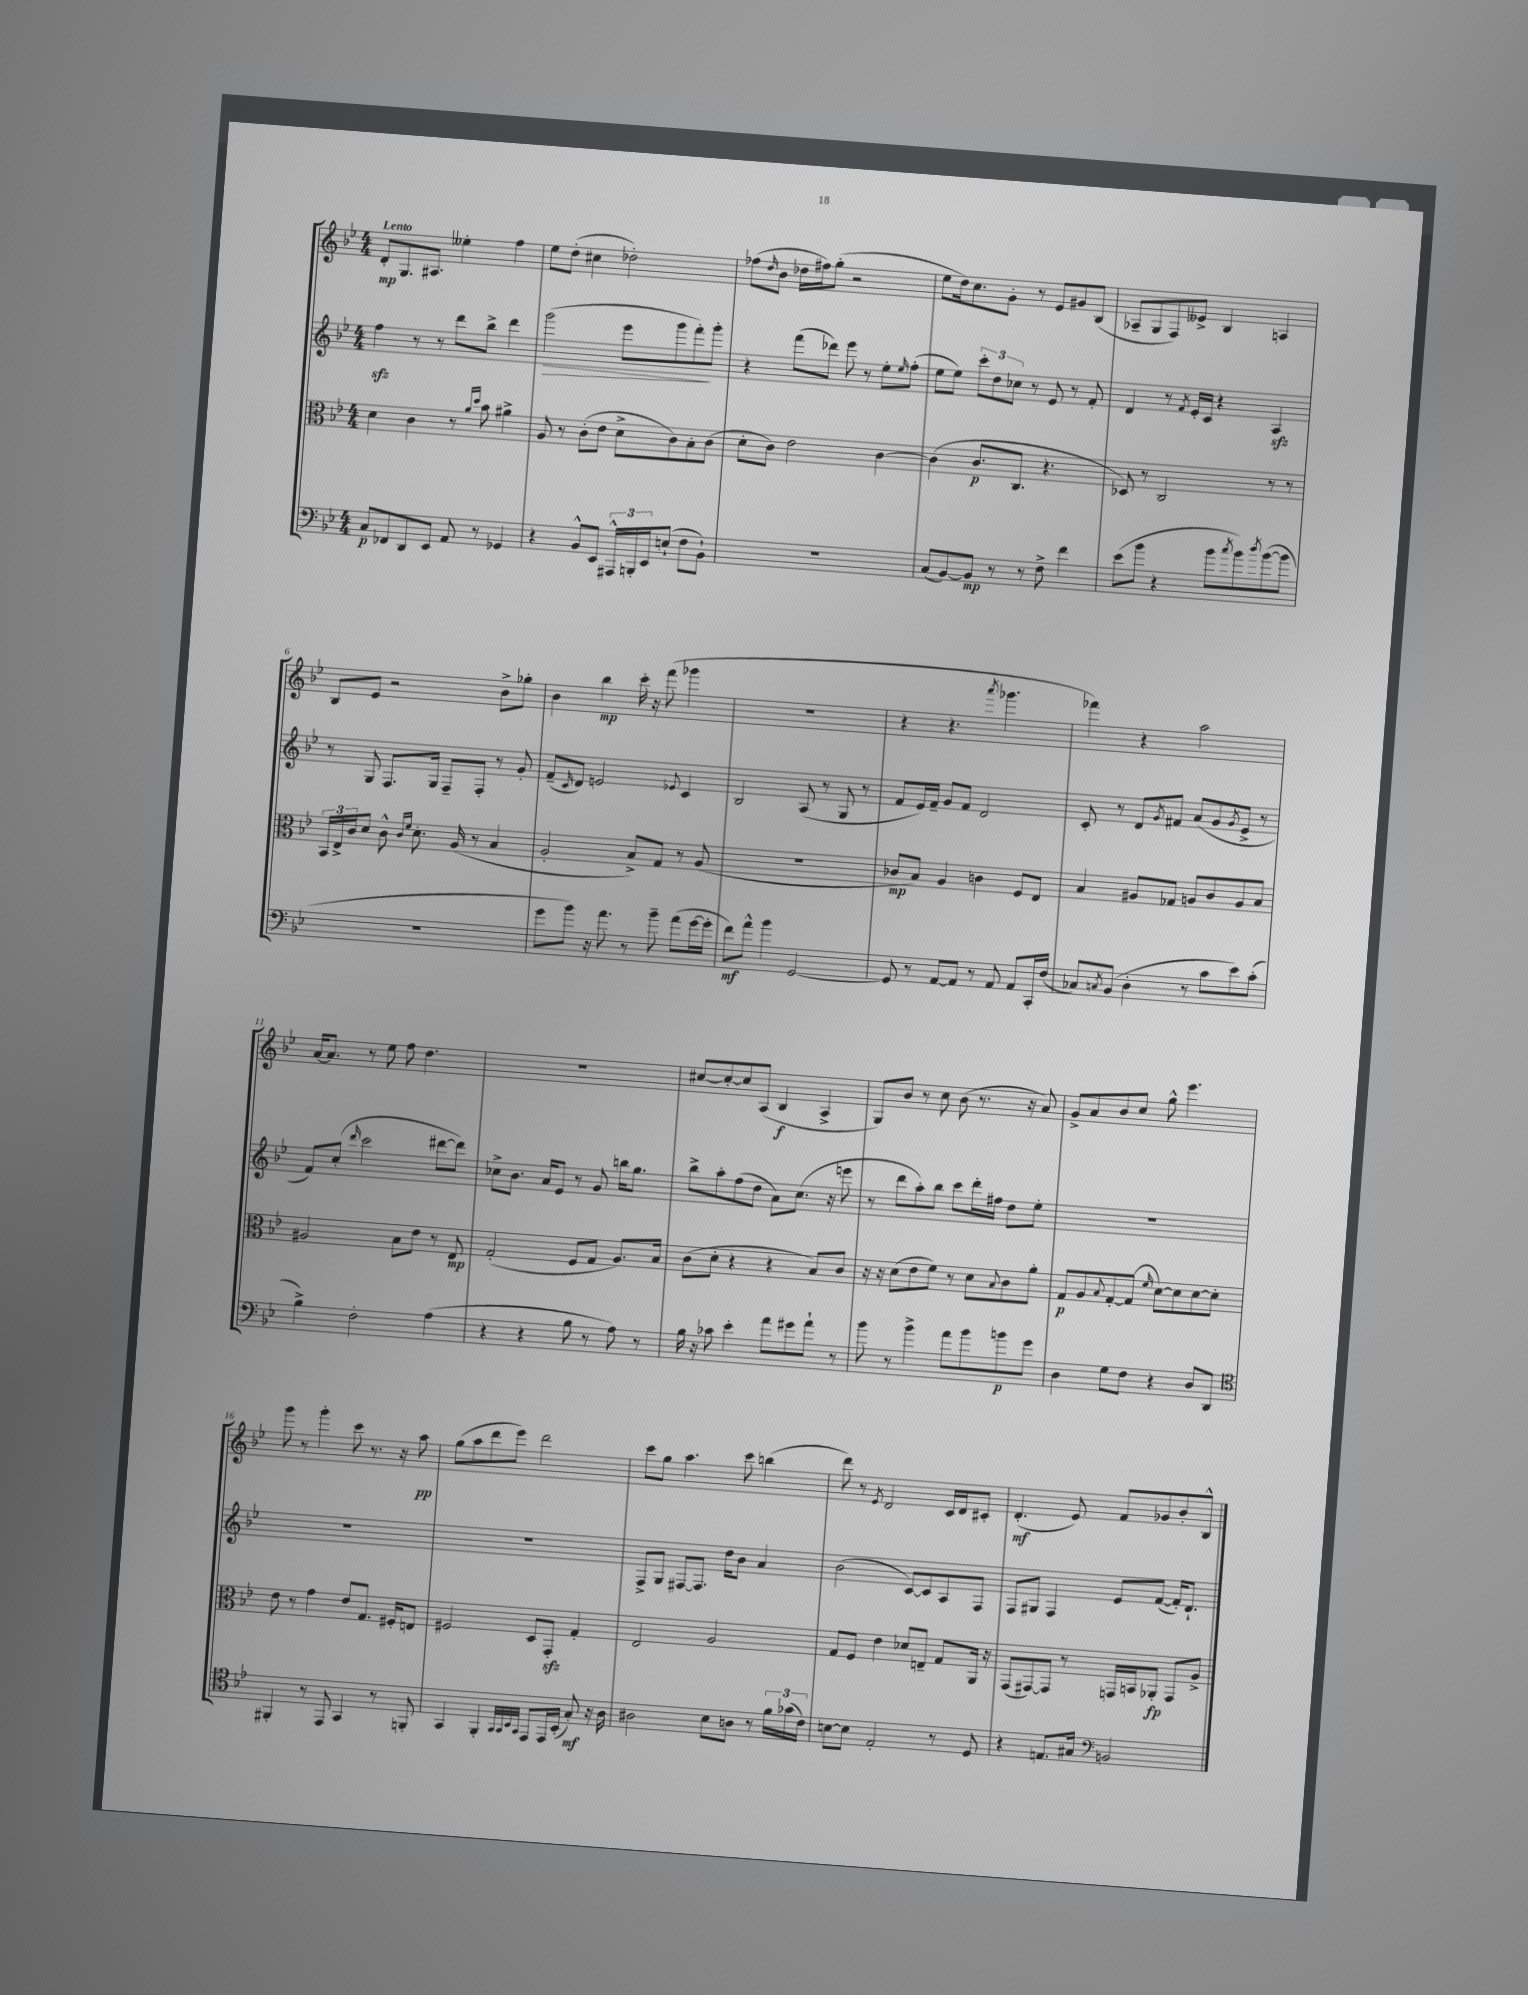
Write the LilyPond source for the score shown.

<<
\new StaffGroup <<
\new Staff = "s0" {
    \clef treble \key bes \major \numericTimeSignature \time 4/4 \tempo "Lento"
    d'8-.\mp g8. ais8. eeses''4-. f''4 |
    ees''8 d''8-.( cis''4 des''2-.) |
    fes''8( \grace { d''16 } bes'8 des''16 fis''16) g''8-.( r2 |
    ees''8 d''16) c''8. g'8-. r8 ees'8 gis'8 bes8( |
    aes8-- g8 f8) eeses'8-> bes4 a4 |
    bes8 ees'8 r2 bes'8-> ges''8-. |
    bes'4 bes''4\mp c'''16-. r16 f'''8( ges'''4 |
    R1 |
    r4 r4. \acciaccatura { a'''8 } ges'''4. |
    fes'''4) r4 a''2 |
    a'16~ a'8. r8 ees''8 f''8 d''4. |
    R1 |
    cis''8~ cis''8~-. cis''8 a8( bes4\f a4-> |
    g8) bes'8 r8 c''8 bes'8( r8. r16 a'8) |
    g'8-> a'8 bes'8 c''8 g''8-^ ees'''4. |
    g'''8 r8 g'''4-. c'''8 r8. r16 a''8\pp |
    g''8( a''8 d'''8 ees'''8) d'''2 |
    c'''8 g''8 a''4. c'''8 b''4( |
    d'''8) r8 \acciaccatura { ees'8 } d'2 c'16 d'16 cis'8-. |
    d'4.-.\mf( ees'8) f'8 ges'8 bes'8-. bes8-^ \bar "|." |
}
\new Staff = "s1" {
    \clef treble \key bes \major \numericTimeSignature \time 4/4
    f''4\sfz r8 r8 d'''8 bes''8-> d'''4 |
    g'''2\>( ees'''8 g'''8 f'''8-.\!) g'''8-. |
    r4 f'''8( des'''8) ees'''8 r8 ees''8-. \grace { ees''16 } f''8-.( |
    ees''8 ees''8) \tuplet 3/2 { c'''8-. d''8 ces''8 } r8 ees'8 r8 f'8-. |
    d'4 r8 \acciaccatura { f'8 } ees'16-. c'16 r4 a4\sfz |
    r8 g8 f8. g16 f8-- f8-. r8 g'8-. |
    f'8--( \grace { c'16 } d'8) e'2 \appoggiatura { ees'8 } c'4 |
    bes2 a8( r8 g8 r8 |
    f'8 ees'16) f'16-- g'8 f'8 d'2 |
    c'8-. r8 d'8 \acciaccatura { g'8 } fis'8 a'8( g'8 \acciaccatura { g'8 } ees'8-> r8 |
    f'8) c''8-.( \grace { d'''16 } c'''2 dis'''8~ dis'''8) |
    ces''8-> bes'8. a'16 ees'8 r8 g'8 b''16 g''8. |
    bes''8-> a''8-. f''8( d''8 a'8) c''8.( r16 e'''8 |
    r8 d'''8 a''8-.) bes''8 c'''8 d'''16-. fis''16 d''8 ees''8-. |
    R1 |
    R1 |
    R1 |
    f8-> g8 fis8~ fis8. d''16 bes'8 a'4 |
    bes'2( c'8~) c'8 a8 f8 |
    f8 gis8 f4 ees'8 f'8~( f'16-.) d'8.-! \bar "|." |
}
\new Staff = "s2" {
    \clef alto \key bes \major \numericTimeSignature \time 4/4
    d'4 c'4 r8 \grace { a'16 d''16 } bes'8 ais'4-> |
    a8 r8 c'8-.( ees'8 d'8-> c'8) bes8-. c'8( |
    d'8-. c'8) ees'2 c'4~ |
    c'4( c'8.\p c8. r4. |
    des8) r8 c2 r8 r8 |
    \tuplet 3/2 { bes,16 ees16-> c'16 } d'8 c'8-^ \grace { c'16 f'16 } d'8.-. a16( r8 bes4 |
    a2-. bes8->) g8 r8 a8( |
    R1 |
    ces'8\mp bes8) a4 c'4 f8 ees8 |
    bes4 ais8 ges8 a8 c'8 a8 bes8 |
    ais2 bes8 ees'8 r8 ees8\mp |
    g2-.( f8 g8 a8.) bes16 |
    c'8( d'8-. r4 r4 bes8) c'8 |
    r16 r16 d'8( ees'8 f'8) r8 d'8 \appoggiatura { bes8 } c'8 a'8-. |
    g8\p a8 \appoggiatura { bes8 } g8~-. g8( \grace { f'16 } d'8~) d'8 d'8~ d'8-. |
    ees'8 r8 g'4 ees'8 g8. fis16-. e8 |
    fis2 d8 g,8-.\sfz g4-. |
    ees2 a2 |
    g8 f8 ees'4 des'8 e8-- g8 a,16 r16 |
    g,8( gis,8~) gis,8 r8 g,16 b,16 aes,8-.\fp g,8 a8-> \bar "|." |
}
\new Staff = "s3" {
    \clef bass \key bes \major \numericTimeSignature \time 4/4
    c8\p fes,8 d,8 ees,8 a,8 r8 ges,4 |
    r4 bes,8-^ ees,8 \tuplet 3/2 { ais,,16-^ b,,16-. ees,16 } e8-!( f8 bes,8-!) |
    R1 |
    c8( bes,8~) bes,8\mp r8 r8 f8-> f'4 |
    ees'8( bes'8 r4 bes'8 \acciaccatura { c''8 } bes'8) \acciaccatura { d''8 } bes'8~( bes'8 |
    R1 |
    g'8 bes'8) r16 a'8. r8 bes'8-- a'8( g'16~ g'16-. |
    f'8\mf) a'8-^ bes'4 g,2~ |
    g,8 r8 a,8~ a,8 r8 a,8 a,8 c,16-. f16( |
    ces8) \acciaccatura { c8 } bes,8( d4-. r8 c'8 ees'8) c'8-.( |
    bes4->) f2-. a4( |
    r4 r4 bes8 r8 a8) r8 |
    bes16 r16 ces'8 ees'4-. a'8 gis'8 a'8-! r8 |
    bes'8 r8 bes'4-> a'8 bes'8 b'8\p g'8 |
    d4 g8 f8 r4 d8 d,8 |
    \clef tenor fis,4-. r8 ees,8 g,4 r8 f,8-. |
    g,4 f,4-. \grace { g,32 g,32 bes,32 g,32 } ees,8 ees,16 bes,16-.( g8-.\mf) r16 a16 |
    ais2 bes8 a8 r8 \tuplet 3/2 { f'16 ges'16( c'16) } |
    b8~ b8 ees2-. r8 d8 |
    r4 e8. gis16 \clef bass b,2 \bar "|." |
}
>>
>>
